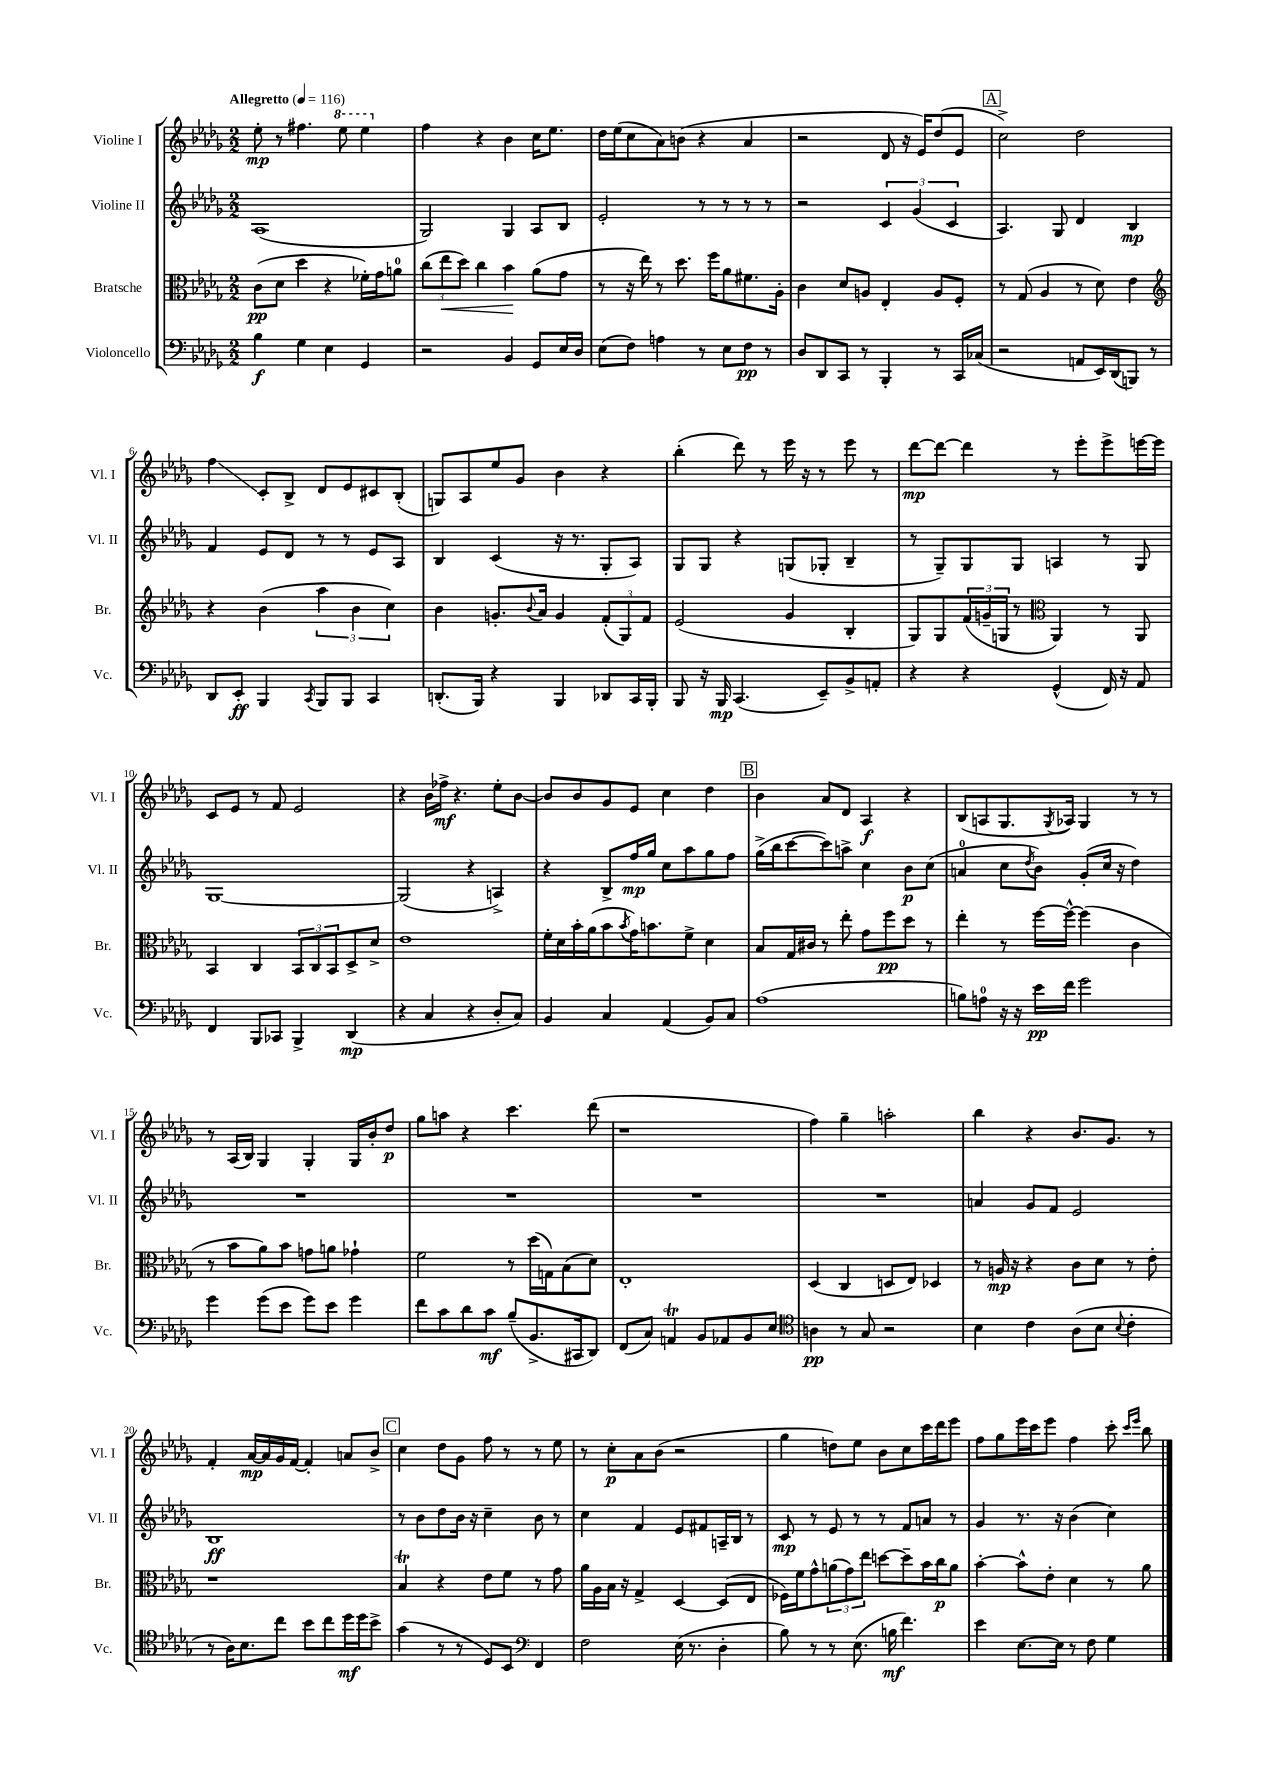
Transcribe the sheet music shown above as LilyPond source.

<<
\new StaffGroup <<
\new Staff = "s0" \with { instrumentName = "Violine I" shortInstrumentName = "Vl. I" } {
    \clef treble \key des \major \numericTimeSignature \time 2/2 \tempo "Allegretto" 4 = 116
    ees''8-.\mp r8 fis''4. \ottava #1 ees'''8 ees'''4 \ottava #0 |
    f''4 r4 bes'4 c''16 ees''8. |
    des''16 ees''16( c''8 aes'8) b'8( r4 aes'4 |
    r2 des'8 r16 ees'16) des''8( ees'8 |
    \mark \markup { \box "A" } c''2->) des''2 |
    f''4\glissando c'8-. bes8-> des'8 ees'8 cis'8 bes8-.( |
    g8) aes8 ees''8 ges'8 bes'4 r4 |
    bes''4-.( des'''8) r8 ees'''16 r16 r8 ees'''8 r8 |
    des'''8~\mp des'''8~ des'''4 r8 ees'''8-. ees'''8-> e'''16~ e'''16 |
    c'8 ees'8 r8 f'8 ees'2 |
    r4 bes'16 fes''16->\mf r4. ees''8-. bes'8~ |
    bes'8 bes'8 ges'8 ees'8 c''4 des''4 |
    \mark \markup { \box "B" } bes'4 aes'8 des'8 aes4\f r4 |
    bes8( a8 ges8. \acciaccatura { ges8 } aes16) ges4 r8 r8 |
    r8 aes16( bes16) ges4 ges4-. ges16 bes'16-. des''8\p |
    ges''8 a''8 r4 c'''4. des'''8( |
    r1 |
    f''4) ges''4-- a''2-. |
    bes''4 r4 bes'8. ges'8. r8 |
    f'4-. aes'16~\mp aes'16 ges'16 f'16~ f'4-. a'8 bes'8-> |
    \mark \markup { \box "C" } c''4 des''8 ges'8 f''8 r8 r8 ees''8 |
    r8 c''8-.\p aes'8 bes'8( r2 |
    ges''4 d''8) ees''8 bes'8 c''8 c'''16 des'''16 ees'''8 |
    f''8 ges''8 ees'''16 c'''16 ees'''8 f''4 c'''8-. \grace { c'''16 ees'''16 } bes''8 \bar "|." |
}
\new Staff = "s1" \with { instrumentName = "Violine II" shortInstrumentName = "Vl. II" } {
    \clef treble \key des \major \numericTimeSignature \time 2/2
    aes1( |
    ges2) ges4 aes8 bes8 |
    ees'2-. r8 r8 r8 r8 |
    r2 \tuplet 3/2 { c'4 ges'4( c'4 } |
    \mark \markup { \box "A" } aes4.) ges8 des'4 bes4\mp |
    f'4 ees'8 des'8 r8 r8 ees'8 aes8 |
    bes4 c'4( r16 r8. ges8-. aes8) |
    ges8 ges8 r4 g8( ges8-. bes4-- |
    r8 ges8--) ges8 ges8 a4 r8 ges8 |
    ges1~ |
    ges2( r4 a4->) |
    r4 bes8-> f''16\mp ges''16 c''8 aes''8 ges''8 f''8 |
    \mark \markup { \box "B" } ges''16->( bes''16 c'''8~ c'''8) a''8-> c''4 bes'8\p c''8( |
    a'4-0 c''8 \acciaccatura { des''8 } bes'8) ges'8-.( c''16 r16 des''4) |
    R1 |
    R1 |
    R1 |
    R1 |
    a'4 ges'8 f'8 ees'2 |
    bes1\ff |
    \mark \markup { \box "C" } r8 bes'8 des''8 bes'16 r16 c''4-- bes'8 r8 |
    c''4 f'4 ees'8 fis'8 a16-- bes16 r8 |
    c'8\mp r8 ees'8 r8 r8 f'8 a'8 r8 |
    ges'4 r8. r16 bes'4( c''4) \bar "|." |
}
\new Staff = "s2" \with { instrumentName = "Bratsche" shortInstrumentName = "Br." } {
    \clef alto \key des \major \numericTimeSignature \time 2/2
    c'8\pp( des'8 des''4 r4 fes'16-.) ges'16 a'8-0 |
    \tuplet 3/2 { c''8( ees''8\< des''8) } c''4 bes'4\! aes'8( ges'8 |
    r8 r16 ees''16) r8 des''8. f''16 aes'8 fis'8. aes16-. |
    c'4 des'8 a8 ees4-. a8 f8-. |
    \mark \markup { \box "A" } r8 ges8( aes4 r8 des'8) ees'4 |
    \clef treble r4 bes'4( \tuplet 3/2 { aes''4 bes'4 c''4) } |
    bes'4 g'8.-. \appoggiatura { bes'8 } aes'16 g'4 \tuplet 3/2 { f'8-.( ges8) f'8 } |
    ees'2( ges'4 bes4-. |
    ges8) ges8 \tuplet 3/2 { f'16( g'16-- g16 } r8 \clef alto aes,4) r8 aes,8 |
    bes,4 c4 \tuplet 3/2 { bes,8 c8 bes,8 } des8-> des'8-> |
    ees'1 |
    f'16-. des'16 bes'16-. aes'16( bes'8 \acciaccatura { bes'8 } ges'16) b'8. f'8-> des'4 |
    \mark \markup { \box "B" } bes8 ges16 cis'16 r8 ees''8-. ges'8 f''8\pp des''8 r8 |
    ees''4-. r8 f''16~ f''16~-^ f''4( c'4 |
    r8 bes'8 aes'8) bes'8 g'8 a'8 ges'4-! |
    f'2 r8 des''16( g16) bes8( des'8) |
    ees1-. |
    des4( c4 d8 ees8) des4 |
    r8 a16\mp r16 r4 c'8 des'8 r8 ees'8-. |
    r1 |
    \mark \markup { \box "C" } bes4\trill r4 ees'8 f'8 r8 ges'8 |
    aes'16 aes16 bes16 r16 ges4-> des4~ des8( ees8 |
    fes16) f'16 ges'8-^ \tuplet 3/2 { a'8( ges'8) ees''8 } d''8~ d''8-- bes'16 c''16\p a'8 |
    bes'4~-. bes'8-^ ees'8-. des'4 r8 aes'8 \bar "|." |
}
\new Staff = "s3" \with { instrumentName = "Violoncello" shortInstrumentName = "Vc." } {
    \clef bass \key des \major \numericTimeSignature \time 2/2
    bes4\f ges4 ees4 ges,4 |
    r2 bes,4 ges,8 ees16 des16 |
    ees8( f8) a4 r8 ees8 f8\pp r8 |
    des8 des,8 c,8 r8 bes,,4-. r8 c,16 ces16( |
    \mark \markup { \box "A" } r2 a,8 ees,16) des,16( b,,8) r8 |
    des,8 ees,8-.\ff bes,,4 \acciaccatura { c,8 } bes,,8 bes,,8 c,4 |
    d,8.-.( bes,,16) r4 bes,,4 des,8 c,16 bes,,16-. |
    bes,,8 r16 bes,,16\mp c,4.( ees,8--) bes,8-> a,8-. |
    r4 r4 ges,4-^( f,16) r16 aes,8 |
    f,4 bes,,8 ces,8 bes,,4-> des,4\mp( |
    r4 c4 r4 des8-. c8) |
    bes,4 c4 aes,4( bes,8) c8 |
    \mark \markup { \box "B" } aes1( |
    b8) a8-0 r16 r16 ees'16\pp f'16 ges'2 |
    ges'4 ges'8( ees'8 ges'8) ees'8 ges'4 |
    f'8 c'8 des'8 c'8\mf bes8--( bes,8.-> cis,16 des,8) |
    f,8( c8) a,4\trill bes,8 aes,8 bes,8 ees8 |
    \clef tenor a4\pp r8 ges8 r2 |
    bes4 c'4 aes8( bes8 \appoggiatura { bes8 } c'4-. |
    r8 aes16) bes8. c''8 bes'8 c''8 des''16\mf des''16 bes'8-> |
    \mark \markup { \box "C" } ges'4( r8 r8 des8) bes,8 \clef bass f,4 |
    f2 ees16( r8. des4-. |
    bes8) r8 r8 ees8.( b16\mf f'4.) |
    ees'4 ees8.~ ees16 r8 f8 ges4 \bar "|." |
}
>>
>>
